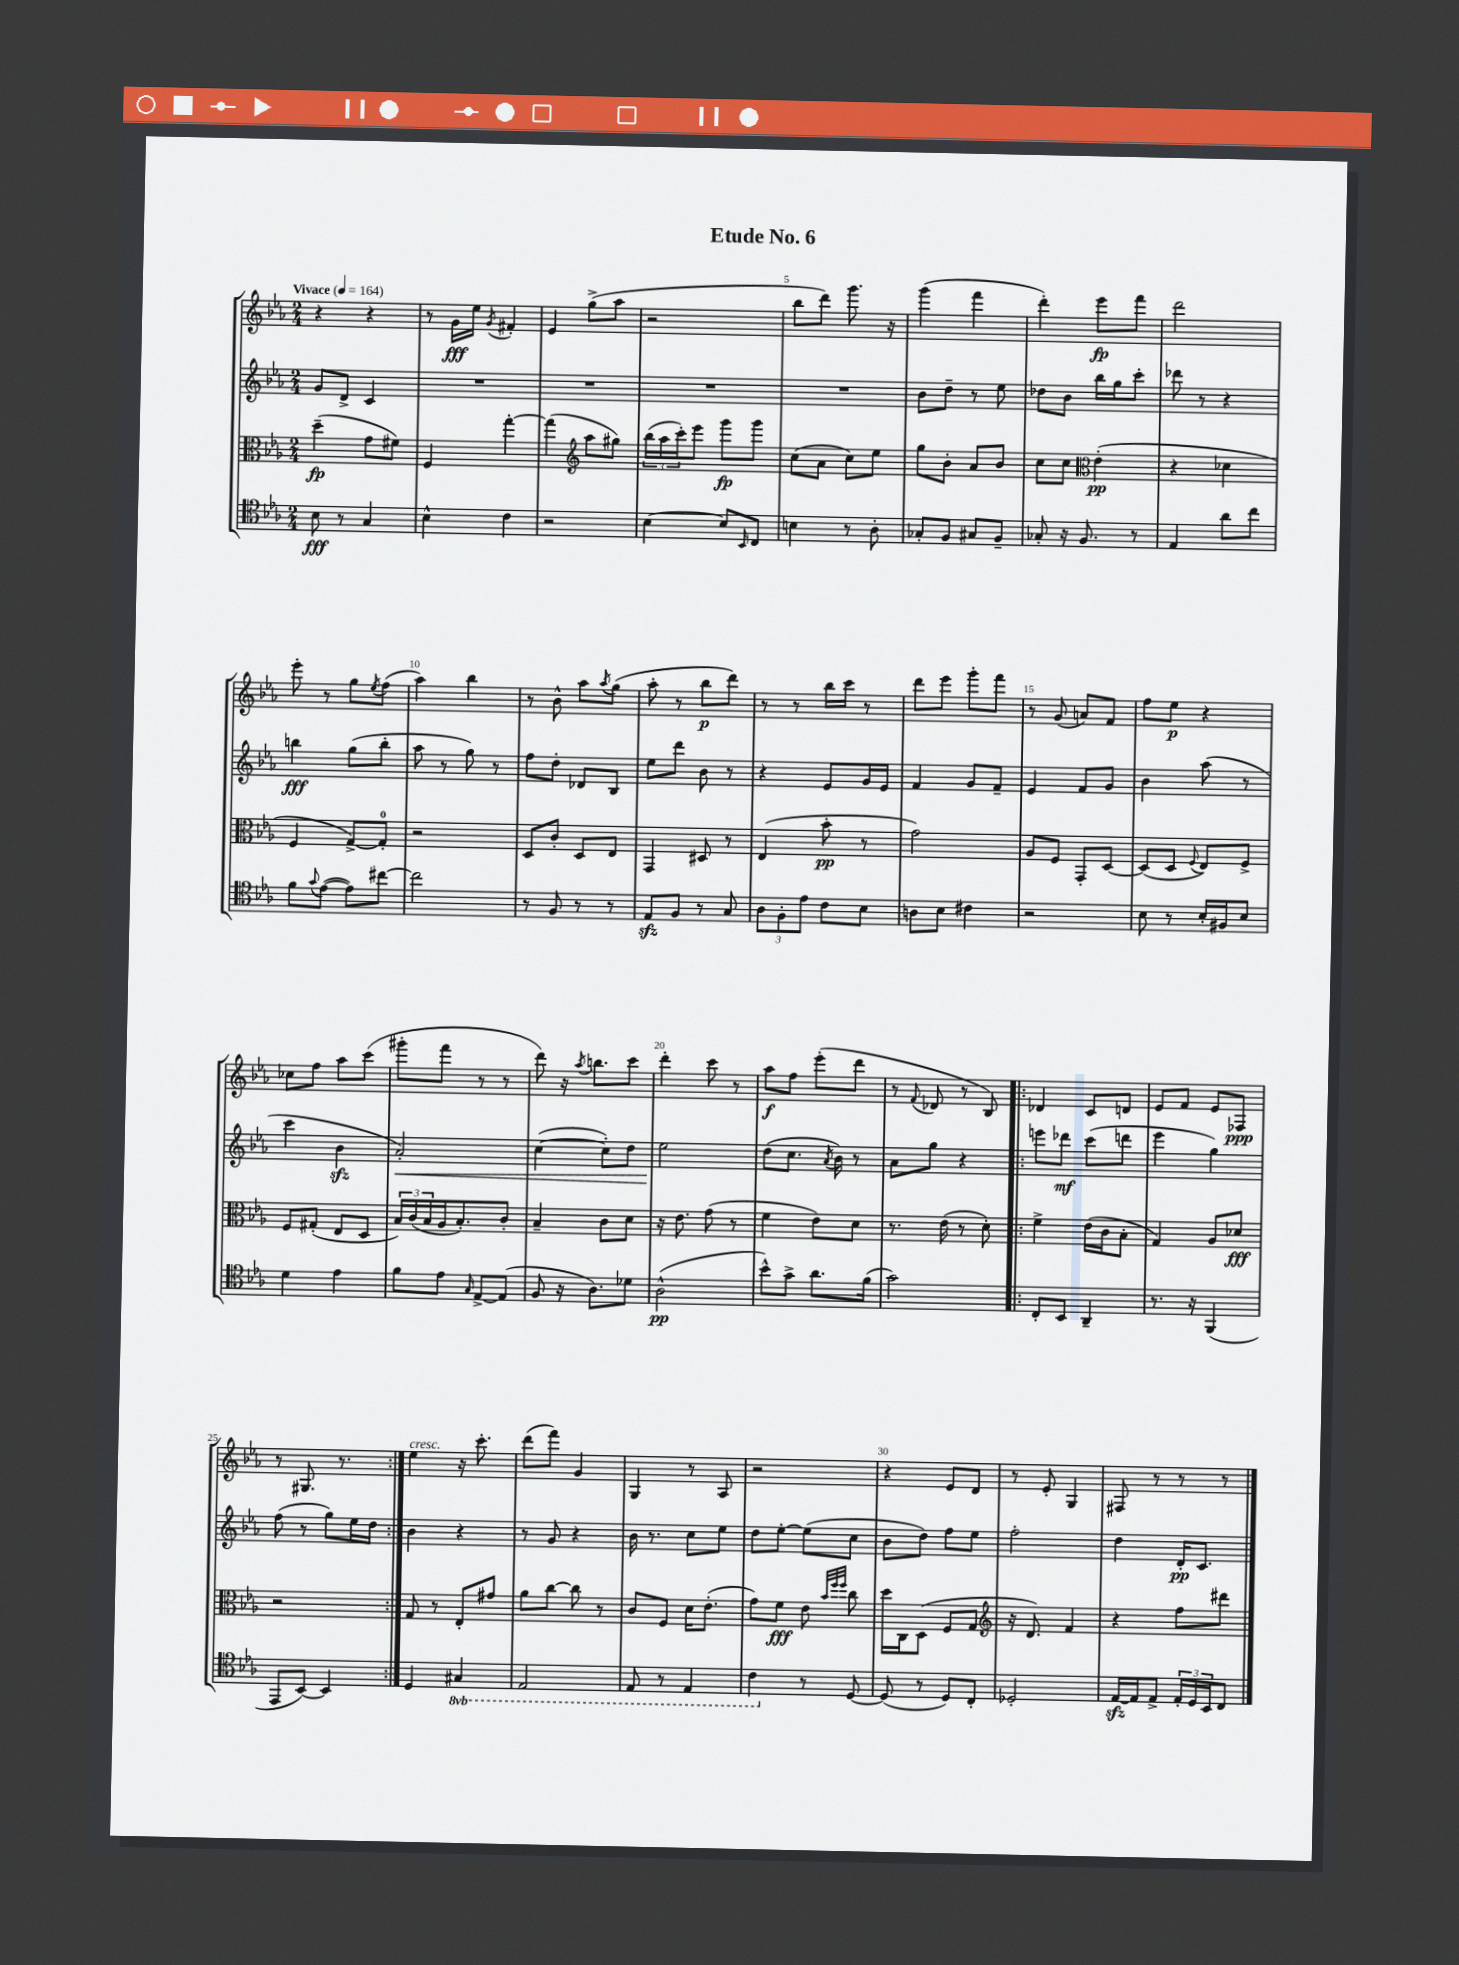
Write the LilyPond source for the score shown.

\header { title = "Etude No. 6" }
<<
\new StaffGroup <<
\new Staff = "s0" {
    \clef treble \key ees \major \numericTimeSignature \time 2/4 \tempo "Vivace" 4 = 164
    r4 r4 |
    r8 g'16\fff ees''16 \acciaccatura { g'8 } fis'4-. |
    ees'4 g''8->( aes''8 |
    r2 |
    bes''8 d'''8) g'''8. r16 |
    g'''4( f'''4 |
    d'''4-.) ees'''8\fp f'''8 |
    d'''2 |
    ees'''8-. r8 g''8 \acciaccatura { ees''8 } f''8( |
    aes''4) bes''4 |
    r8 bes'8-^ aes''8 \acciaccatura { aes''8 } g''8( |
    aes''8-. r8 bes''8\p d'''8) |
    r8 r8 bes''16 c'''16 r8 |
    d'''8 ees'''8 g'''8-. f'''8 |
    r8 g'8( a'8) f'8 |
    f''8 ees''8\p r4 |
    ces''8 f''8 aes''8 c'''8( |
    gis'''8-. f'''8 r8 r8 |
    d'''8) r16 \acciaccatura { aes''8 } b''8. c'''8 |
    d'''4-. c'''8 r8 |
    aes''8\f f''8 ees'''8-.( d'''8 |
    r8 \appoggiatura { f'8 } des'8 r8 bes8) |
    \repeat volta 2 { des'4 c'8 d'8 |
    ees'8 f'8 ees'8 fes8\ppp |
    r8 gis8. r8. | }
    ees''4^\markup { \italic "cresc." } r16 c'''8.-. |
    d'''8( f'''8) g'4 |
    g4 r8 aes8 |
    r2 |
    r4 ees'8 d'8 |
    r8 ees'8-. g4 |
    fis8 r8 r8 r8 \bar "|." |
}
\new Staff = "s1" {
    \clef treble \key ees \major \numericTimeSignature \time 2/4
    g'8 d'8-> c'4 |
    R2 |
    R2 |
    R2 |
    R2 |
    bes'8 d''8-- r8 ees''8 |
    des''8 bes'8 bes''16 g''16 c'''8-. |
    des'''8 r8 r4 |
    b''4\fff g''8( b''8-. |
    aes''8 r8 g''8) r8 |
    f''8 d''8-. des'8 bes8 |
    ees''8 d'''8 bes'8 r8 |
    r4 ees'8 g'16 ees'16 |
    f'4 g'8 f'8-- |
    ees'4 f'8 g'8 |
    bes'4 aes''8( r8 |
    c'''4 bes'4\sfz |
    aes'2-.\<) |
    c''4~( c''8-.) d''8 |
    ees''2\! |
    d''8( c''8. \acciaccatura { aes'8 } bes'16) r8 |
    aes'8 g''8 r4 |
    \repeat volta 2 { e'''8 des'''8\mf c'''8( d'''8 |
    ees'''4 g''4) |
    f''8( r8 g''8) ees''16 d''16 | }
    bes'4 r4 |
    r8 g'8 r4 |
    bes'16 r8. c''8 ees''8 |
    d''8 ees''8~-. ees''8( c''8 |
    bes'8 d''8) f''8 ees''8 |
    f''2-. |
    d''4 d'16-.\pp c'8. \bar "|." |
}
\new Staff = "s2" {
    \clef alto \key ees \major \numericTimeSignature \time 2/4
    d''4--\fp( g'8 fis'8) |
    f4 g''4~-. |
    g''4( \clef treble aes''8 gis''8) |
    \tuplet 3/2 { bes''16( aes''16 c'''16-.) } ees'''8 g'''8\fp g'''8 |
    c''8( aes'8 c''8) ees''8 |
    g''8 bes'8-. aes'8 bes'8 |
    c''8 c''8 \clef alto ees'4-.\pp( |
    r4 des'4 |
    f4 g8~->) g8-0-. |
    r2 |
    d8 c'8-. d8 ees8 |
    g,4 dis8 r8 |
    ees4( bes'8-.\pp r8 |
    g'2) |
    aes8 f8 g,8-. d8~ |
    d8( d8 \appoggiatura { f8 } ees8) f8-> |
    f8 gis8-.( ees8 d8 |
    \tuplet 3/2 { bes16) c'16( bes16 } aes16 bes8.-.) c'8-. |
    bes4-- c'8 d'8 |
    r16 ees'8. g'8( r8 |
    f'4 ees'8) d'8 |
    r8. ees'16( r8 d'8-.) |
    \repeat volta 2 { f'4-> ees'16( c'16 bes8-. |
    g4) aes8 des'8\fff |
    r2 | }
    g8 r8 ees8-. gis'8 |
    aes'8 c''8~ c''8 r8 |
    c'8 f8 d'16 ees'8.-.( |
    g'8) f'8\fff ees'8 \grace { bes'32 f''32 f''32 } c''8 |
    d''16 c16 d8( f8 g8 |
    \clef treble r16 d'8.) f'4 |
    r4 f''8 dis'''8 \bar "|." |
}
\new Staff = "s3" {
    \clef tenor \key ees \major \numericTimeSignature \time 2/4 \set Staff.ottavationMarkups = #ottavation-simple-ordinals
    bes8\fff r8 g4 |
    bes4-^ c'4 |
    r2 |
    bes4~ bes8 \grace { bes,16 } c8 |
    b4 r8 aes8-. |
    ges8-. f8 gis8 f8-- |
    ges8-. r16 f8. r8 |
    ees4 aes'8 c''8 |
    f'8 \appoggiatura { g'8 } ees'8~( ees'8) cis''8~ |
    cis''2 |
    r8 f8 r8 r8 |
    ees8\sfz f8 r8 g8 |
    \tuplet 3/2 { aes8 f8-. ees'8 } c'8 bes8 |
    a8 bes8 cis'4 |
    r2 |
    bes8 r8 bes16-. fis16 bes8 |
    d'4 ees'4 |
    f'8 ees'8 \grace { g16 } ees8~-> ees8( |
    f8 r16 aes8.) des'8 |
    aes2-^\pp( |
    bes'8-^) g'8-> aes'8. f'16( |
    g'2) |
    \repeat volta 2 { c8-. bes,8 aes,4-- |
    r8. r16 f,4( |
    ees,8 bes,8~) bes,4 | }
    d4 \ottava #-1 gis,4 |
    ees,2 |
    ees,8 r8 ees,4 |
    c4 \ottava #0 r8 d8~ |
    d8( r8 d8) c8-. |
    des2-. |
    ees16~\sfz ees16 ees8-> \tuplet 3/2 { ees16-. d16 bes,16 } c8 \bar "|." |
}
>>
>>
\layout { \context { \Score \override BarNumber.break-visibility = ##(#f #t #t) barNumberVisibility = #(every-nth-bar-number-visible 5) } }
